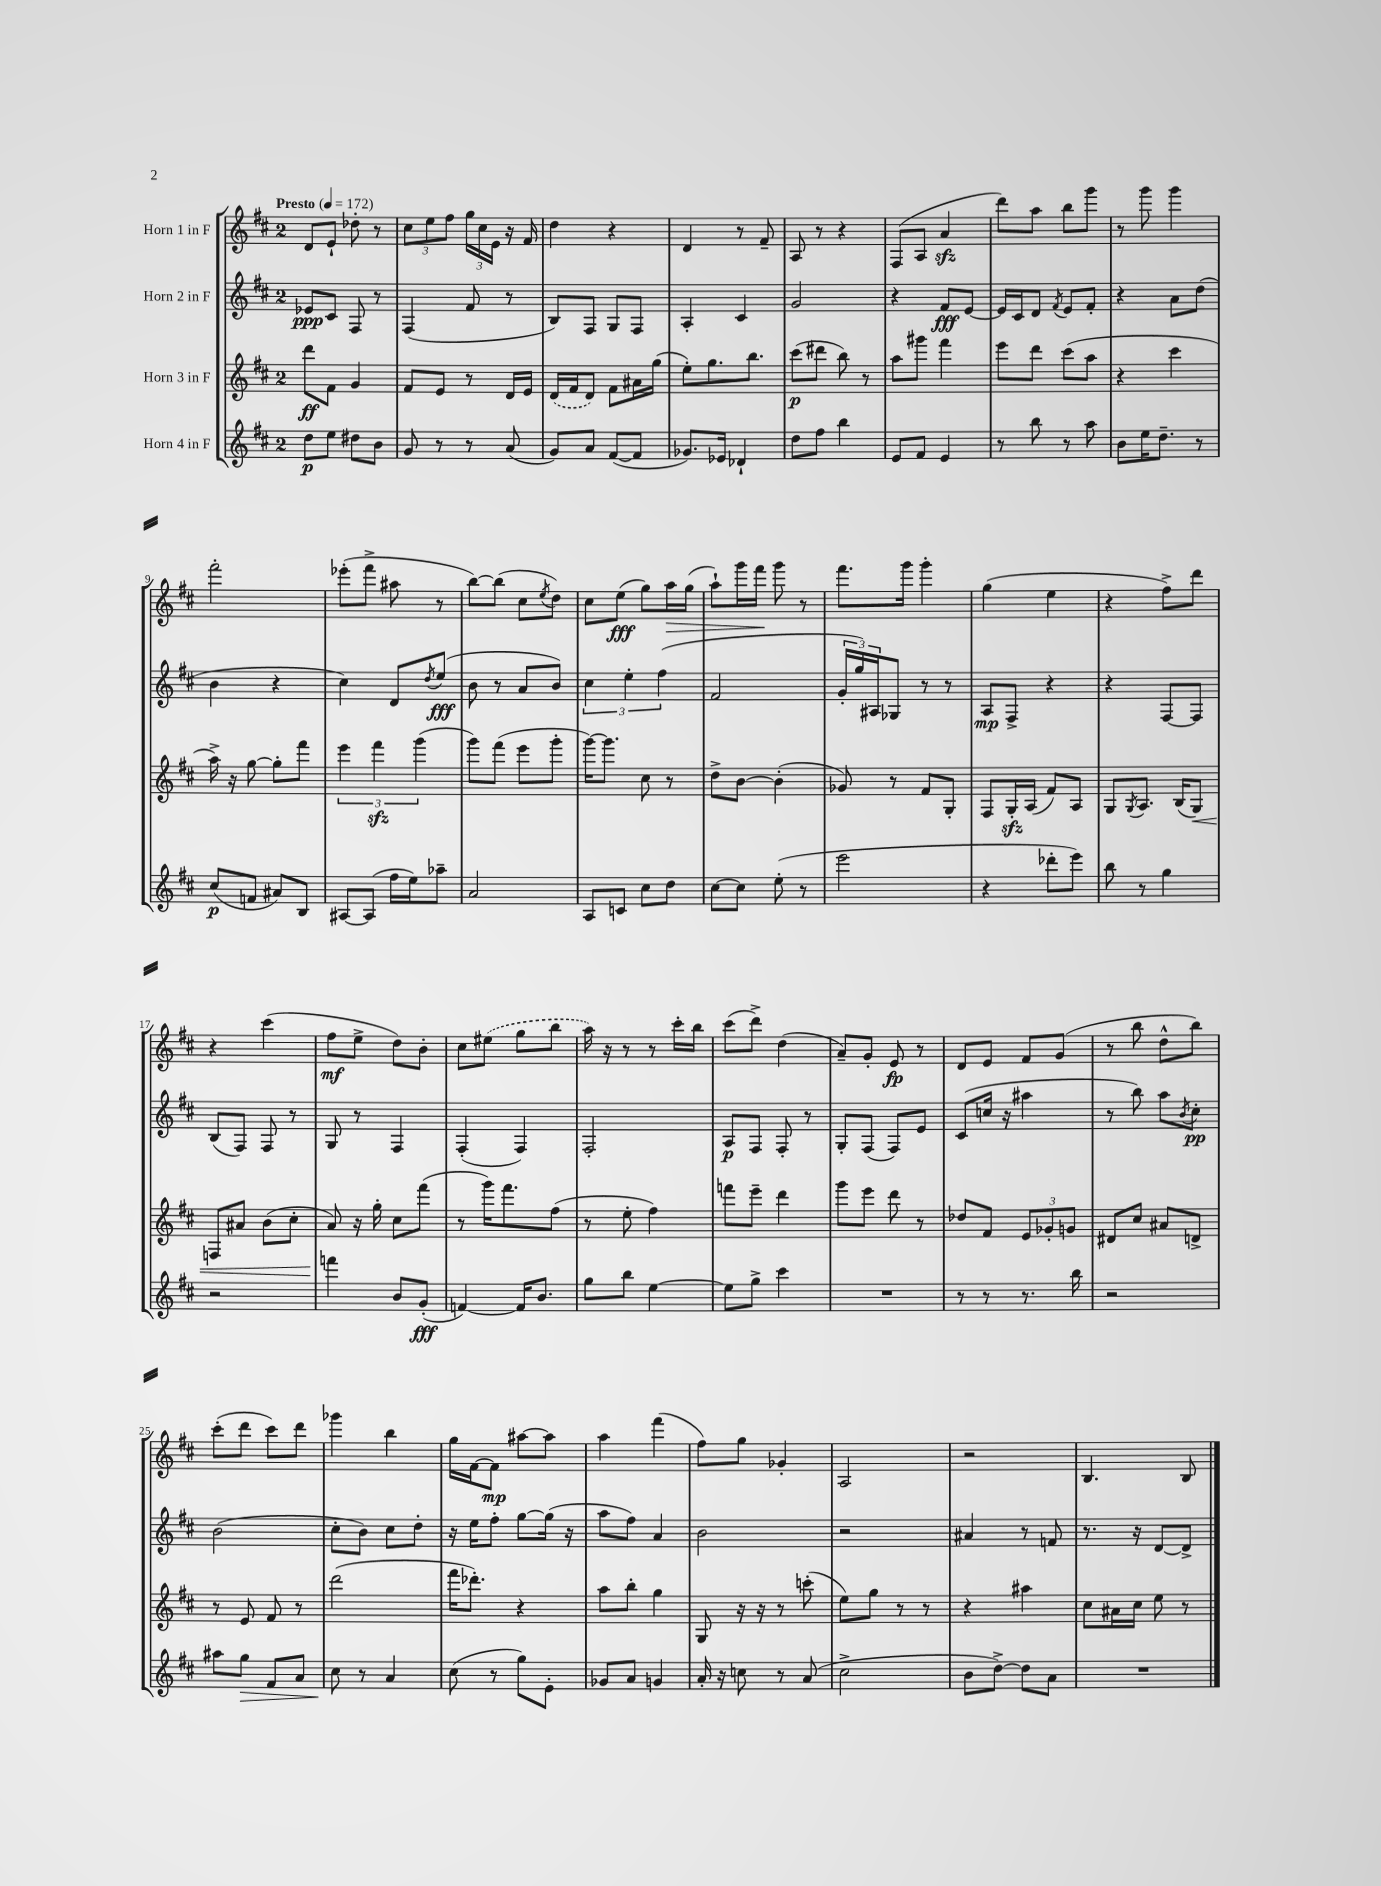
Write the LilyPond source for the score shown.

<<
\new StaffGroup <<
\new Staff = "s0" \with { instrumentName = "Horn 1 in F" } {
    \clef treble \key d \major \once \override Staff.TimeSignature.style = #'single-digit \time 2/4 \tempo "Presto" 4 = 172
    d'8 e'8-! des''8-. r8 |
    \tuplet 3/2 { cis''8 e''8 fis''8 } \tuplet 3/2 { g''16 cis''16 e'16 } r16 fis'16 |
    d''4 r4 |
    d'4 r8 fis'8-- |
    a8 r8 r4 |
    fis8( a8 a'4\sfz |
    d'''8) a''8 b''8 g'''8 |
    r8 g'''8 g'''4 |
    fis'''2-. |
    ees'''8-.( fis'''8-> ais''8 r8 |
    b''8~) b''8( cis''8 \acciaccatura { e''8 } d''8) |
    cis''8 e''8\fff( g''8) a''16\> g''16( |
    a''8-!) g'''16 fis'''16\! g'''8 r8 |
    fis'''8. g'''16 g'''4-. |
    g''4( e''4 |
    r4 fis''8->) d'''8 |
    r4 cis'''4( |
    fis''8\mf e''8-> d''8) b'8-. |
    cis''8 \once \slurDashed eis''8( g''8 b''8 |
    a''16) r16 r8 r8 cis'''16-. b''16 |
    cis'''8( d'''8->) d''4( |
    a'8--) g'8-. e'8\fp r8 |
    d'8 e'8 fis'8 g'8( |
    r8 b''8 d''8-^ b''8) |
    cis'''8-.( d'''8 cis'''8) d'''8 |
    ges'''4 b''4 |
    g''16 fis'16~ fis'8\mp ais''8~ ais''8 |
    a''4 fis'''4( |
    fis''8) g''8 ges'4-. |
    a2 |
    r2 |
    b4. b8 \bar "|." |
}
\new Staff = "s1" \with { instrumentName = "Horn 2 in F" } {
    \clef treble \key d \major \once \override Staff.TimeSignature.style = #'single-digit \time 2/4
    ees'8\ppp cis'8 fis8 r8 |
    fis4( fis'8 r8 |
    b8) fis8 g8 fis8 |
    a4-. cis'4 |
    g'2 |
    r4 fis'8\fff e'8~ |
    e'16 cis'16 d'8 \acciaccatura { fis'8 } e'8 fis'8-. |
    r4 a'8 d''8( |
    b'4 r4 |
    cis''4) d'8 \acciaccatura { d''8 } e''8\fff( |
    b'8 r8 a'8 b'8) |
    \tuplet 3/2 { cis''4 e''4-. fis''4( } |
    fis'2 |
    \tuplet 3/2 { g'16-. g''16) ais16 } ges8 r8 r8 |
    a8\mp fis8-> r4 |
    r4 fis8~ fis8 |
    b8( fis8) fis8 r8 |
    g8 r8 fis4 |
    fis4-.( fis4) |
    fis2-. |
    a8\p fis8 fis8-. r8 |
    g8-. fis8( fis8) e'8 |
    cis'8( c''16 r16 ais''4 |
    r8 b''8) a''8 \acciaccatura { b'8 } cis''8-.\pp |
    b'2( |
    cis''8-. b'8) cis''8 d''8-. |
    r16 e''16 fis''8-. g''8~ g''16( r16 |
    a''8 fis''8) a'4 |
    b'2 |
    r2 |
    ais'4 r8 f'8 |
    r8. r16 d'8~ d'8-> \bar "|." |
}
\new Staff = "s2" \with { instrumentName = "Horn 3 in F" } {
    \clef treble \key d \major \once \override Staff.TimeSignature.style = #'single-digit \time 2/4
    d'''8\ff fis'8 g'4 |
    fis'8 e'8 r8 d'16 e'16 |
    \once \slurDashed d'16( fis'16 d'8) fis'8 ais'16 g''16( |
    e''8-.) g''8. b''8. |
    cis'''8\p( dis'''8 b''8) r8 |
    a''8 gis'''8 fis'''4 |
    e'''8 d'''8 cis'''8( a''8 |
    r4 cis'''4 |
    a''16->) r16 g''8~ g''8-. fis'''8 |
    \tuplet 3/2 { e'''4 fis'''4\sfz g'''4( } |
    g'''8) fis'''8( e'''8 g'''8-. |
    g'''16~) g'''8. cis''8 r8 |
    d''8-> b'8~ b'4-.( |
    ges'8) r8 fis'8 g8-. |
    fis8 g16-.\sfz a16( fis'8) a8 |
    g8 \acciaccatura { g8 } a8. b16( g8\<) |
    f8 ais'8 b'8( cis''8-. |
    a'8\!) r16 g''16-. cis''8 fis'''8( |
    r8 g'''16) fis'''8. fis''8( |
    r8 e''8-. fis''4) |
    f'''8 e'''8-- d'''4 |
    g'''8 e'''8 d'''8 r8 |
    des''8 fis'8 \tuplet 3/2 { e'8 ges'8-. g'8 } |
    dis'8 cis''8 ais'8 d'8-> |
    r8 e'8 fis'8 r8 |
    d'''2( |
    fis'''16 des'''8.-.) r4 |
    a''8 b''8-. g''4 |
    g8 r16 r16 r8 c'''8-.( |
    e''8) g''8 r8 r8 |
    r4 ais''4 |
    cis''8 ais'16 cis''16 e''8 r8 \bar "|." |
}
\new Staff = "s3" \with { instrumentName = "Horn 4 in F" } {
    \clef treble \key d \major \once \override Staff.TimeSignature.style = #'single-digit \time 2/4
    d''8\p e''8 dis''8 b'8 |
    g'8 r8 r8 a'8( |
    g'8) a'8 fis'8~( fis'8 |
    ges'8.) ees'16 des'4-! |
    d''8 fis''8 b''4 |
    e'8 fis'8 e'4 |
    r8 b''8 r8 a''8 |
    b'8 e''16 d''8.-- r8 |
    cis''8\p( f'8 ais'8) b8 |
    ais8~ ais8( fis''16 e''16) aes''8-- |
    a'2 |
    a8 c'8 cis''8 d''8 |
    cis''8~ cis''8 e''8-.( r8 |
    e'''2 |
    r4 des'''8-. e'''8) |
    b''8 r8 g''4 |
    r2 |
    f'''4 b'8 g'8-.\fff( |
    f'4~) f'16 b'8. |
    g''8 b''8 e''4~ |
    e''8 g''8-> cis'''4 |
    R2 |
    r8 r8 r8. b''16 |
    r2 |
    ais''8 g''8\> fis'8 a'8 |
    cis''8\! r8 a'4 |
    cis''8( r8 g''8) e'8-. |
    ges'8 a'8 g'4 |
    a'16-. r16 c''8 r8 a'8( |
    cis''2-> |
    b'8 d''8~->) d''8 a'8 |
    R2 \bar "|." |
}
>>
>>
